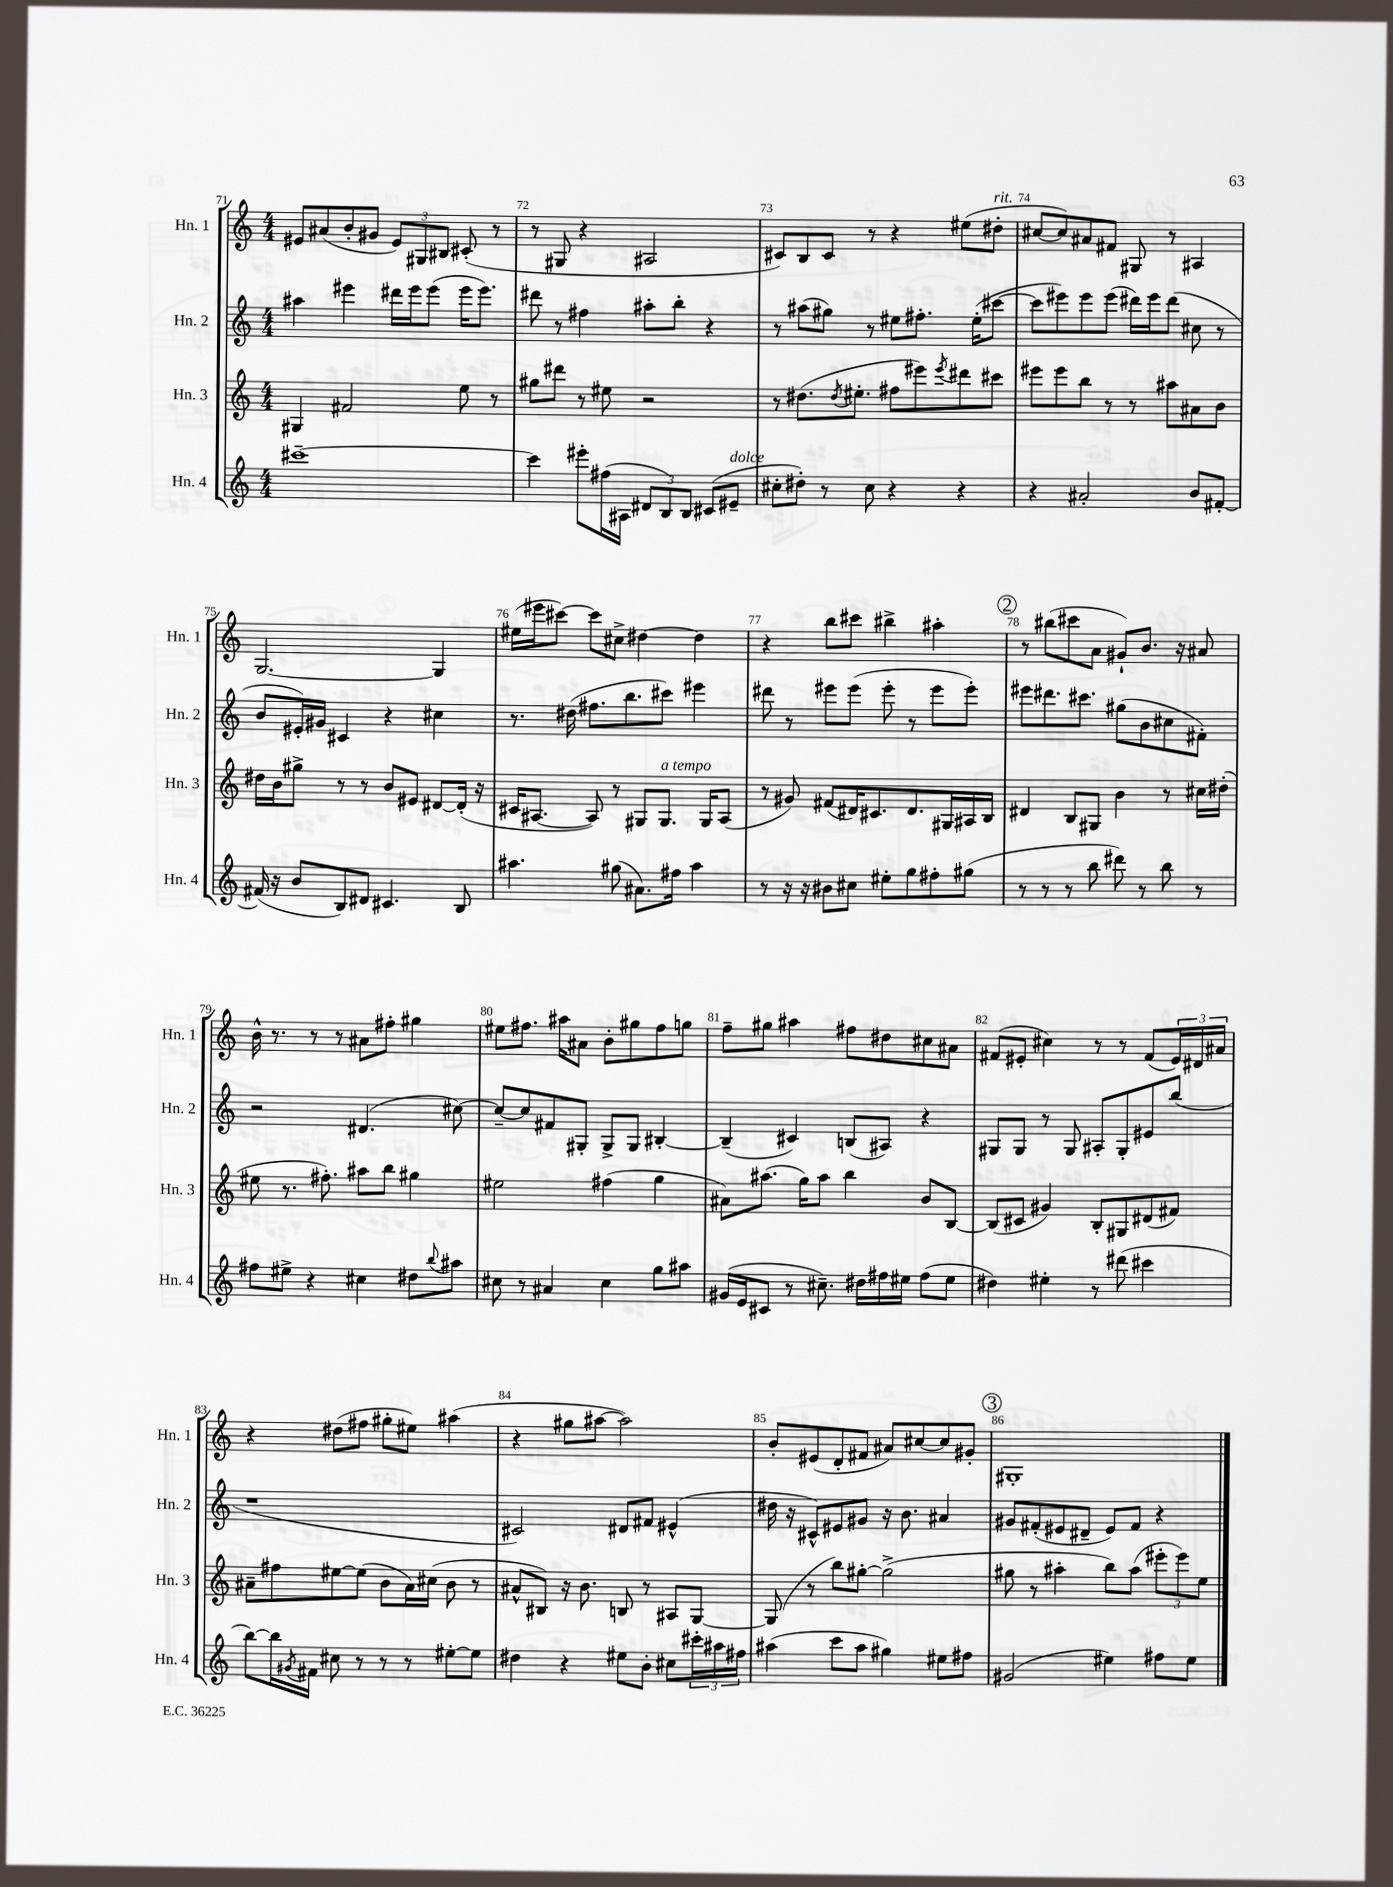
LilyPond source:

<<
\new StaffGroup <<
\new Staff = "s0" \with { instrumentName = "Hn. 1" shortInstrumentName = "Hn. 1" } {
    \clef treble \key c \major \numericTimeSignature \time 4/4
    eis'8 ais'8( b'8-. gis'8 \tuplet 3/2 { eis'8) gis8 bis8 } cis'8-.( r8 |
    r8 gis8 r4 ais2 |
    cis'8) b8 cis'8 r8 r4 eis''8( dis''8-.^\markup { \italic "rit." } |
    cis''8~ cis''8) ais'8 fis'8 gis8 r8 ais4 |
    g2.~ g4 |
    eis''16( eis'''16 cis'''8~) cis'''8 cis''8-> dis''4~ dis''4 |
    r4 b''8 cis'''8 bis''4-> ais''4-. |
    \mark \markup { \circle "2" } r8 bis''8( cis'''8 a'8 gis'8-!) b'8. r16 ais'8 |
    b'16-^ r8. r8 r8 ais'8 fis''8-. gis''4 |
    eis''8 fis''8. ais''16 ais'8 b'8-. gis''8 fis''8 g''8 |
    f''8-- gis''8 ais''4 fis''8 dis''8 cis''8 ais'8 |
    fis'8( eis'8-. cis''4) r8 r8 fis'8( \tuplet 3/2 { eis'16) dis'16 ais'16 } |
    r4 dis''8( fis''8 gis''8-. eis''8) ais''4( |
    r4 gis''8 ais''8~ ais''2) |
    b'8-. eis'8( d'8-. fis'8 ais'8) cis''8~ cis''8 gis'8-. |
    \mark \markup { \circle "3" } gis1-. \bar "|." |
}
\new Staff = "s1" \with { instrumentName = "Hn. 2" shortInstrumentName = "Hn. 2" } {
    \clef treble \key c \major \numericTimeSignature \time 4/4
    ais''4 eis'''4 dis'''16 eis'''16 eis'''8( eis'''16 eis'''8.) |
    dis'''8 r8 fis''4 ais''8-. b''8-. r4 |
    r8 ais''8( gis''8) r8 eis''8 fis''8.-. eis''16-.( cis'''8~ |
    cis'''8 eis'''8) eis'''8 eis'''8( dis'''16) eis'''16 dis'''8( cis''8 r8 |
    b'8 eis'16-.) gis'16 cis'4 r4 cis''4 |
    r8. dis''16( fis''8. b''8. cis'''8) eis'''4 |
    dis'''8 r8 eis'''8 eis'''8( eis'''8-. r8 eis'''8 eis'''8-.) |
    \mark \markup { \circle "2" } eis'''8 dis'''8. cis'''8. gis''8( b'8 cis''8 fis'8-.) |
    r2 dis'4.( cis''8~) |
    cis''8~-- cis''8 fis'8 gis8-. gis8-> gis8 bis4~-. |
    bis4--( cis'4) b8( ais8) r4 |
    gis8 gis8 r8 gis8 ais8-. gis8-. eis'8 b''8( |
    r1 |
    cis'2) dis'8 fis'8 eis'4-^( |
    dis''16 r16 cis'8-^) eis'8 gis'8 r16 b'8. ais'4 |
    \mark \markup { \circle "3" } gis'8 fis'8-.( eis'8 dis'8-- eis'8) fis'8 r4 \bar "|." |
}
\new Staff = "s2" \with { instrumentName = "Hn. 3" shortInstrumentName = "Hn. 3" } {
    \clef treble \key c \major \numericTimeSignature \time 4/4
    gis4 fis'2 e''8 r8 |
    gis''8 dis'''8 r8 eis''8 r2 |
    r8 dis''8.( \acciaccatura { dis''8 } eis''8.-. fis''8 eis'''8) \acciaccatura { eis'''8 } dis'''8 cis'''8 |
    eis'''8 eis'''8 b''8 r8 r8 ais''8 ais'8 b'8 |
    dis''16 b'16 gis''8-> r8 r8 b'8 eis'8 dis'8~ dis'16-.( r16 |
    cis'16 ais8.~ ais8) r8 gis8 gis8.^\markup { \italic "a tempo" } gis16 ais8( |
    r8 gis'8) fis'8( dis'16) cis'8. dis'8. gis16 ais16 b16 |
    \mark \markup { \circle "2" } dis'4 b8 gis8 b'4 r8 cis''16 dis''16-.( |
    eis''8 r8. fis''8.-.) ais''8 b''8 gis''4 |
    eis''2 fis''4( g''4 |
    ais'8) ais''8.( g''16) ais''8 b''4 b'8 b8~ |
    b8( cis'8 gis'4) b8-. gis8 dis'8( fis'8) |
    ais'8-- fis''8 eis''8~ eis''8( b'8 ais'16) cis''16( b'8 r8 |
    ais'8-^ bis8) r16 b'8. b8 r8 ais8 g8~ |
    g8( r8 b''8) gis''8~-. gis''2->( |
    \mark \markup { \circle "3" } gis''8 r8 ais''4-. b''8) ais''8( \tuplet 3/2 { eis'''8-. eis'''8) e''8 } \bar "|." |
}
\new Staff = "s3" \with { instrumentName = "Hn. 4" shortInstrumentName = "Hn. 4" } {
    \clef treble \key c \major \numericTimeSignature \time 4/4
    cis'''1~-- |
    cis'''4 eis'''8-. fis''16( ais16 \tuplet 3/2 { dis'8 b8) b8 } cis'8( eis'8--^\markup { \italic "dolce" } |
    cis''8-. dis''8-.) r8 cis''8 r4 r4 |
    r4 ais'2-. b'8 fis'8~-. |
    fis'16( r16 b'8 b8) dis'8 cis'4. b8 |
    ais''4. gis''8( ais'8.) fis''16 ais''4 |
    r8 r16 r16 bis'8 cis''8 eis''8-. g''8 fis''8-. gis''8( |
    \mark \markup { \circle "2" } r8 r8 r8 b''8 dis'''8) r8 b''8 r8 |
    fis''8 eis''8-> r4 cis''4 dis''8 \appoggiatura { b''8 } ais''8 |
    cis''8 r8 ais'4 cis''4 g''8 ais''8 |
    gis'16( e'16 cis'8 r8 cis''8.--) dis''16 fis''16 eis''16 fis''8( eis''8 |
    dis''4) eis''4-. r8 dis'''8( cis'''4 |
    b''8~) b''16 \acciaccatura { gis'8 } fis'16 cis''8 r8 r8 r8 eis''8~-. eis''8 |
    dis''4 r4 eis''8 b'8-. cis''8 \tuplet 3/2 { cis'''16-. ais''16 fis''16 } |
    ais''4( c'''8 ais''8 gis''4) eis''8 fis''8 |
    \mark \markup { \circle "3" } gis'2( eis''4) fis''8 eis''8 \bar "|." |
}
>>
>>
\layout { \context { \Score currentBarNumber = #71 \override BarNumber.break-visibility = ##(#f #t #t) barNumberVisibility = #all-bar-numbers-visible } }
